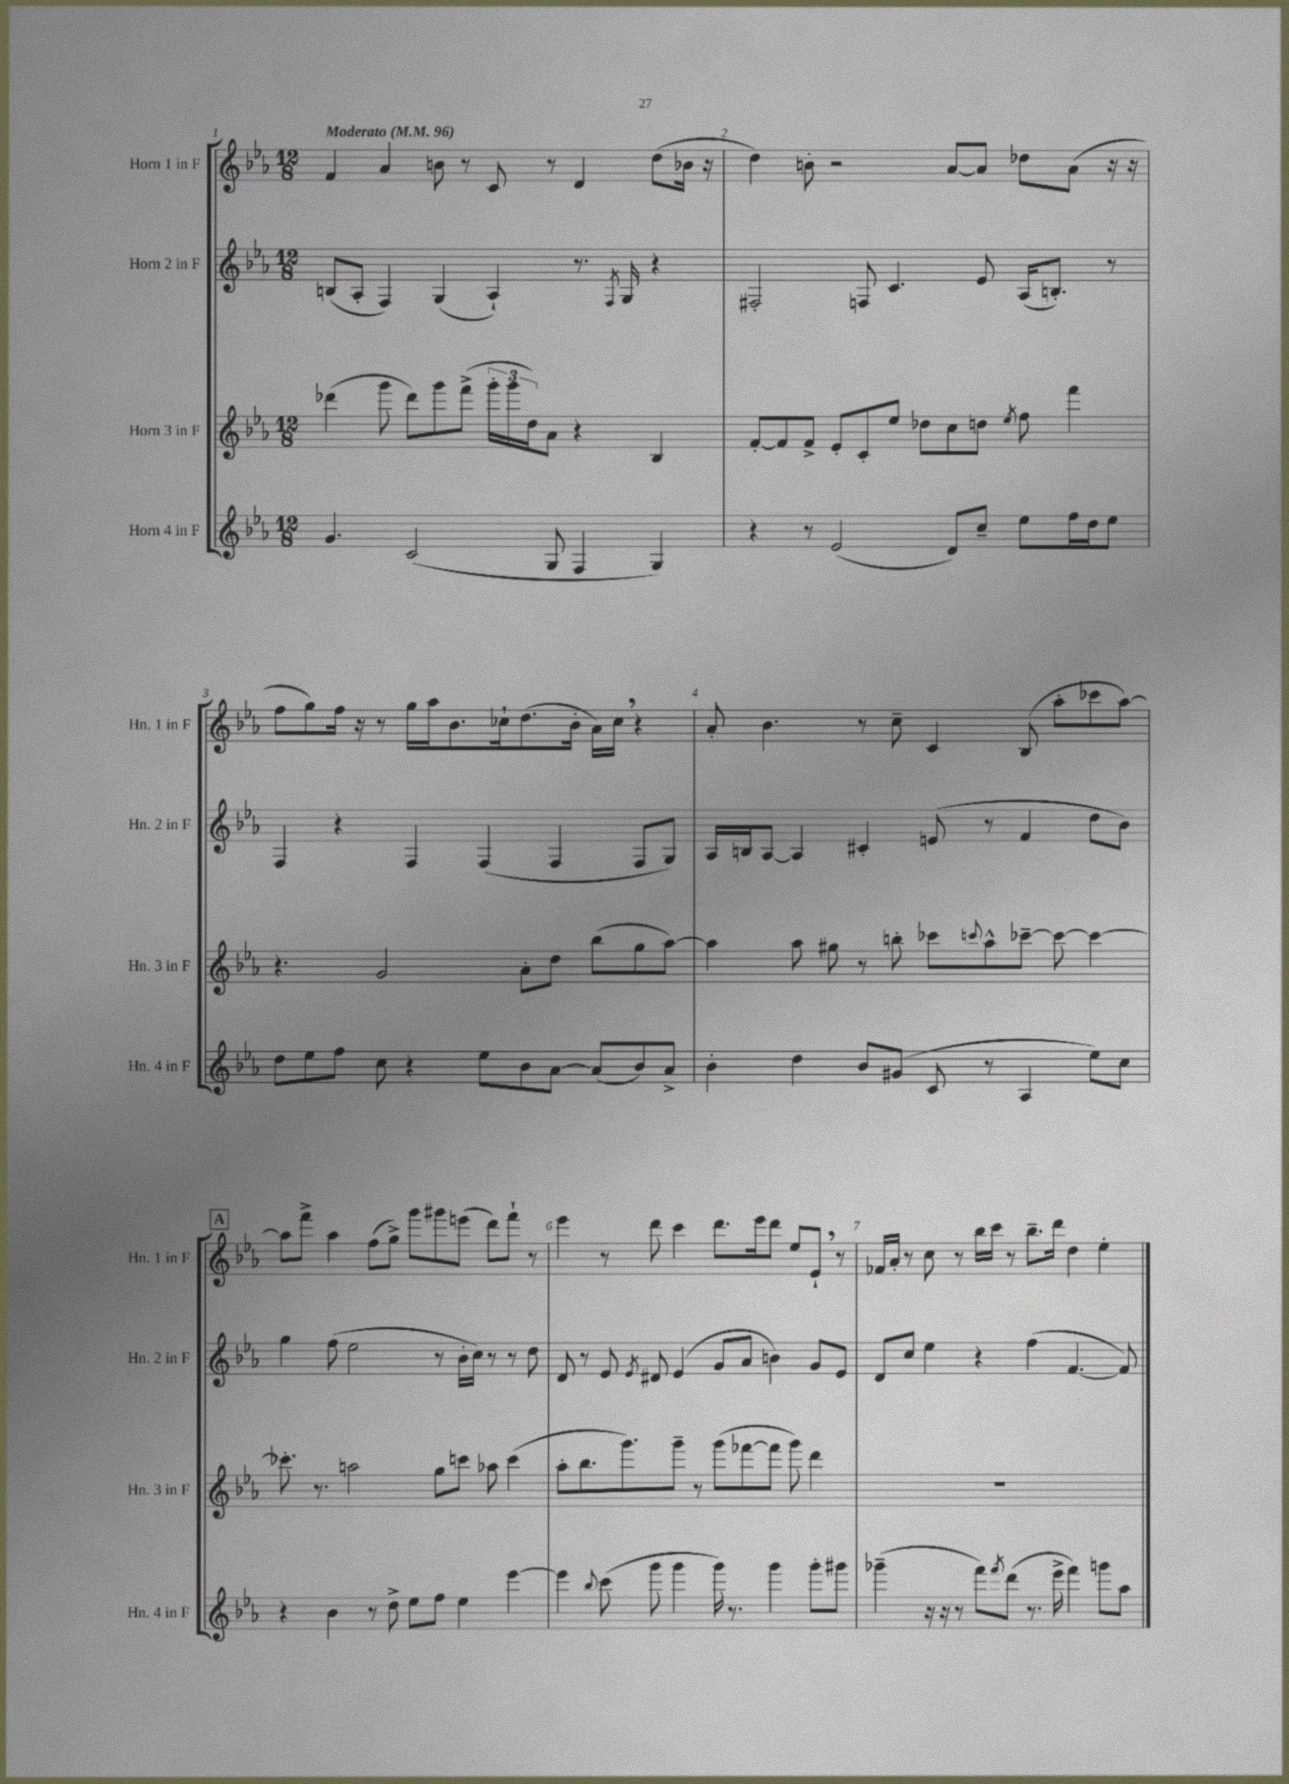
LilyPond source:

<<
\new StaffGroup <<
\new Staff = "s0" \with { instrumentName = "Horn 1 in F" shortInstrumentName = "Hn. 1 in F" } {
    \clef treble \key ees \major \numericTimeSignature \time 12/8 \tempo "Moderato" 4 = 96
    f'4 aes'4 b'8 r8 c'8 r8 d'4 d''8( bes'16 r16 |
    d''4) b'8-. r2 aes'8~ aes'8 des''8 aes'8( r16 r16 |
    f''8 g''8) f''16 r16 r8 g''16 aes''16 bes'8. ces''16-! d''8.( bes'16-. aes'16) ces''16 \breathe r4 |
    aes'8-. bes'4. r8 c''8-- c'4 bes8( aes''8-. ces'''8 aes''8~) |
    \mark \markup { \box "A" } aes''8 f'''8-> aes''4 f''8( g''8->) g'''8 gis'''8 e'''8( d'''8) f'''8-! r8 |
    ees'''4 r8 d'''8 c'''4 d'''8. ees'''16 d'''8 ees''8 ees'8-! \breathe r8 |
    fes'16 aes'16-. r8 c''8 r8 bes''16 c'''16 r8 bes''8.-- d'''16 d''4 ees''4-. \bar "|." |
}
\new Staff = "s1" \with { instrumentName = "Horn 2 in F" shortInstrumentName = "Hn. 2 in F" } {
    \clef treble \key ees \major \numericTimeSignature \time 12/8
    b8( aes8-. f4) g4( aes4-!) r8. \acciaccatura { f8 } g16 r4 |
    fis2-. f8 c'4. ees'8 aes16( b8.-.) r8 |
    f4 r4 f4 f4( f4 f8 g8) |
    aes16 b16 aes8~ aes4 cis'4-. e'8( r8 f'4 d''8 bes'8) |
    \mark \markup { \box "A" } g''4 f''8( ees''2 r8 bes'16-. c''16) r8 r8 d''8 |
    d'8 r8 ees'8 \acciaccatura { ees'8 } dis'8 ees'4( g'8 aes'8 b'4) g'8 ees'8 |
    d'8 c''8 ees''4 r4 f''4( f'4.~ f'8) \bar "|." |
}
\new Staff = "s2" \with { instrumentName = "Horn 3 in F" shortInstrumentName = "Hn. 3 in F" } {
    \clef treble \key ees \major \numericTimeSignature \time 12/8
    des'''4( g'''8 des'''8) g'''8 f'''8->( \tuplet 3/2 { g'''16-. g'''16 d''16) } aes'8 r4 bes4 |
    f'8~-. f'8 f'8-> ees'8-. c'8-. ees''8 des''8 c''8 d''8 \acciaccatura { ees''8 } f''8 f'''4 |
    r4. g'2 aes'8-. d''8 bes''8( g''8 aes''8~) |
    aes''4 aes''8 gis''8 r8 b''8-. ces'''8 \appoggiatura { c'''8 } aes''8-^ ces'''8~-- ces'''8~ ces'''4~ |
    \mark \markup { \box "A" } ces'''8.-. r8. a''2 g''8 c'''8 aes''8 c'''4( |
    aes''8-. bes''8. g'''8.) g'''8-- r8 g'''8( fes'''8~ fes'''8 g'''8) d'''4 |
    R1. \bar "|." |
}
\new Staff = "s3" \with { instrumentName = "Horn 4 in F" shortInstrumentName = "Hn. 4 in F" } {
    \clef treble \key ees \major \numericTimeSignature \time 12/8
    g'4. c'2( g8 f4 g4) |
    r4 r8 ees'2( d'8) c''8-- ees''8 f''16 d''16 ees''8 |
    d''8 ees''8 f''8 c''8 r4 ees''8 bes'8 aes'8~ aes'8( bes'8) aes'8-> |
    bes'4-. d''4 bes'8 gis'8( c'8 r8 aes4 ees''8) c''8 |
    \mark \markup { \box "A" } r4 bes'4 r8 d''8-> ees''8 f''8 ees''4 ees'''4~ |
    ees'''4 \appoggiatura { bes''8 } c'''8( g'''8 g'''4 g'''16) r8. g'''4 g'''8-. gis'''8 |
    ges'''4--( r16 r16 r8 f'''8) \acciaccatura { f'''8 } d'''8( r8. ees'''16-> f'''4) g'''8 aes''8 \bar "|." |
}
>>
>>
\layout { \context { \Score \override BarNumber.break-visibility = ##(#f #t #t) barNumberVisibility = #all-bar-numbers-visible } }
